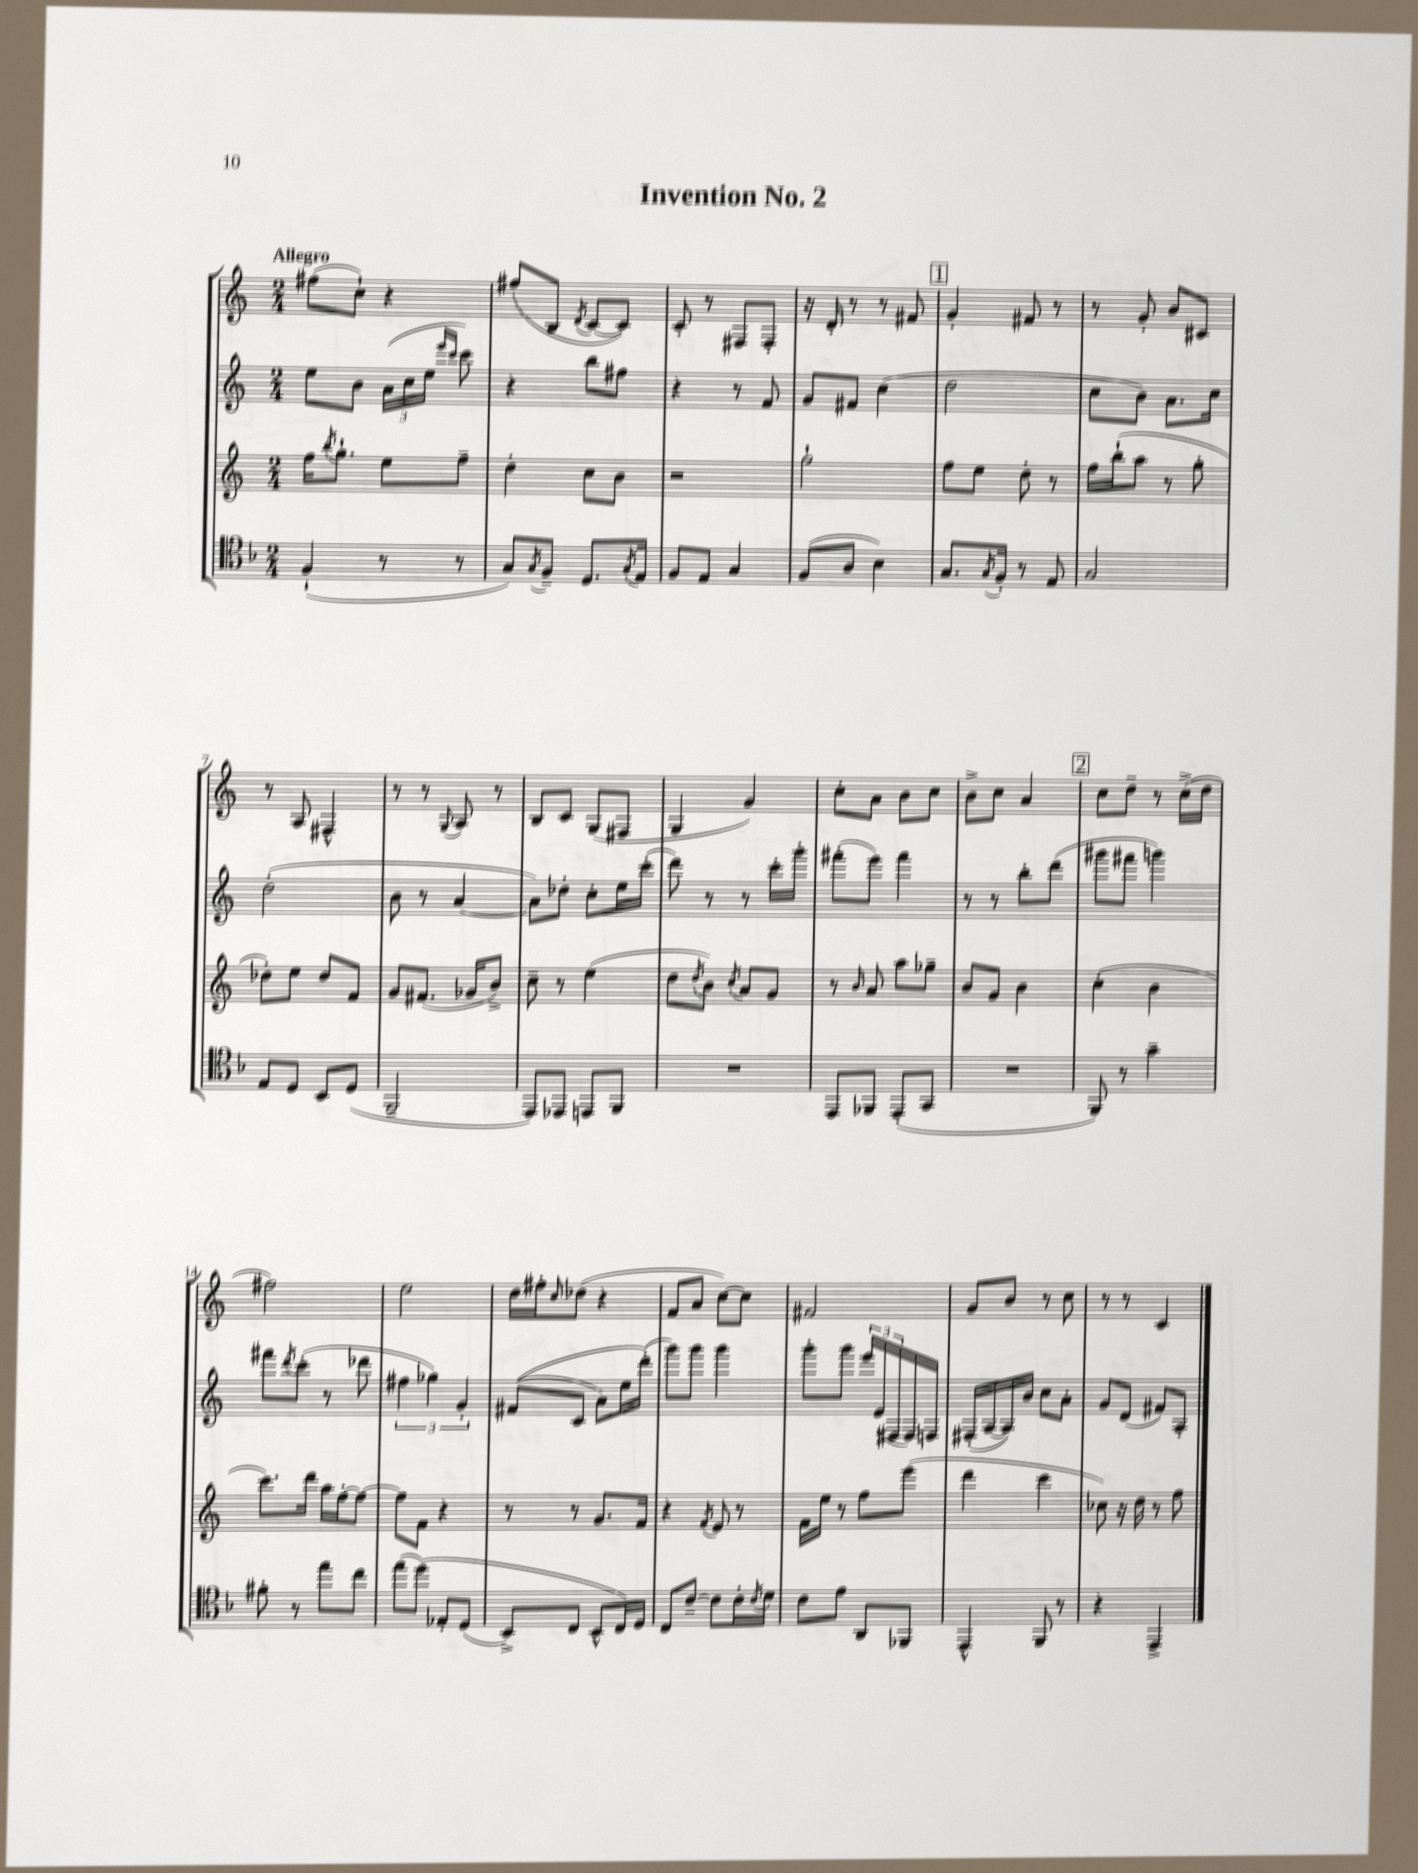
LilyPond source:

\header { title = "Invention No. 2" }
<<
\new StaffGroup <<
\new Staff = "s0" {
    \clef treble \key c \major \numericTimeSignature \time 2/4 \tempo "Allegro"
    fis''8( c''8-!) r4 |
    fis''8( b8 \acciaccatura { d'8 } c'8~ c'8) |
    c'8-. r8 fis8 fis8-. |
    r16 d'16-. r8 r8 fis'8 |
    \mark \markup { \box "1" } g'4-. fis'8 r8 |
    r8 g'8-. b'8 cis'8 |
    r8 a8 fis4-^ |
    r8 r8 \appoggiatura { g8 } a8 r8 |
    b8 c'8 g8( fis8 |
    g4 g'4) |
    c''8-. a'8 b'8 c''8 |
    b'8-> c''8 a'4 |
    \mark \markup { \box "2" } c''8 d''8-- r8 c''16->( d''16 |
    fis''2) |
    e''2 |
    d''16 fis''16-. \grace { c''16 } des''8( r4 |
    f'8 a'8 c''8~) c''8 |
    fis'2 |
    g'8 b'8 r8 c''8 |
    r8 r8 c'4 \bar "|." |
}
\new Staff = "s1" {
    \clef treble \key c \major \numericTimeSignature \time 2/4
    e''8 b'8 \tuplet 3/2 { a'16( c''16 e''16 } \grace { e'''16 c'''16 } c'''8) |
    r4 b''8 fis''8 |
    r4 r8 f'8 |
    g'8 fis'8 c''4( |
    \mark \markup { \box "1" } d''2 |
    c''8 b'8) a'8. c''16 |
    d''2-.( |
    b'8 r8 a'4~ |
    a'8) des''8-. c''8-. e''16 c'''16-.( |
    d'''8) r8 r8 c'''16-. g'''16-. |
    fis'''8-.( e'''8) fis'''4 |
    r8 r8 b''8-. d'''8( |
    \mark \markup { \box "2" } gis'''8 fis'''8 g'''4) |
    fis'''8 \acciaccatura { d'''8 } c'''8-.( r8 des'''8 |
    \tuplet 3/2 { fis''4 ges''4) g'4-. } |
    fis'8(\( c'8 a'8) e''16 d'''16-.(\) |
    g'''8) g'''8 g'''4 |
    g'''8-. g'''8 \tuplet 3/2 { e'''16 e'16( fis16 } fis16) f16 |
    fis16-.( a16~ a16) b'16 c''8 a'8-. |
    g'8 d'8( fis'8) a8-. \bar "|." |
}
\new Staff = "s2" {
    \clef treble \key c \major \numericTimeSignature \time 2/4
    f''16 \acciaccatura { b''8 } g''8.-! e''8 f''8-- |
    d''4-. c''8 b'8 |
    r2 |
    g''2-! |
    \mark \markup { \box "1" } f''8 e''8 d''8-. r8 |
    f''16 b''16-!( a''8 r8 g''8-. |
    des''8-.) e''8 des''8 f'8 |
    g'8 fis'8.( ges'16 b'8->) |
    c''8-- r8 e''4( |
    d''8 \acciaccatura { d''8 } b'8) \acciaccatura { c''8 } a'8 g'8 |
    r8 \grace { b'16 } a'8 a''8 ges''8-- |
    b'8 g'8 b'4 |
    \mark \markup { \box "2" } c''4-.( b'4 |
    c'''8.) d'''16 a''16 f''16~-. f''8~ |
    f''8 f'8 r4 |
    r8 r8 g'8. f'16 |
    r4 \acciaccatura { f'8 } e'8 r8 |
    f'16 e''16 r8 f''8 e'''8( |
    d'''4 c'''4 |
    ces''8) r16 d''16 r8 f''8 \bar "|." |
}
\new Staff = "s3" {
    \clef tenor \key f \major \numericTimeSignature \time 2/4
    f4-!( r8 r8 |
    g8) \acciaccatura { g8 } f8-- d8. \acciaccatura { g8 } e16 |
    f8 e8 g4 |
    f8( a8 bes4) |
    \mark \markup { \box "1" } g8. \acciaccatura { g8 } f16-. r8 e8 |
    g2 |
    e8 d8 bes,8 d8( |
    f,2-- |
    e,8) ees,8 e,8 f,8 |
    R2 |
    e,8 fes,8 e,8-.( g,8 |
    R2 |
    \mark \markup { \box "2" } f,8) r8 g'4-- |
    fis'8-. r8 e''8 c''8 |
    e''8( d''8)\( ees8-. d8( |
    bes,8->) c8 bes,8-^ c16\) d16 |
    c8 c'8~-- c'8 c'16-. \acciaccatura { c'8 } d'16 |
    c'8 e'8 a,8 fes,8 |
    e,4-^ f,8 r8 |
    r4 e,4-> \bar "|." |
}
>>
>>
